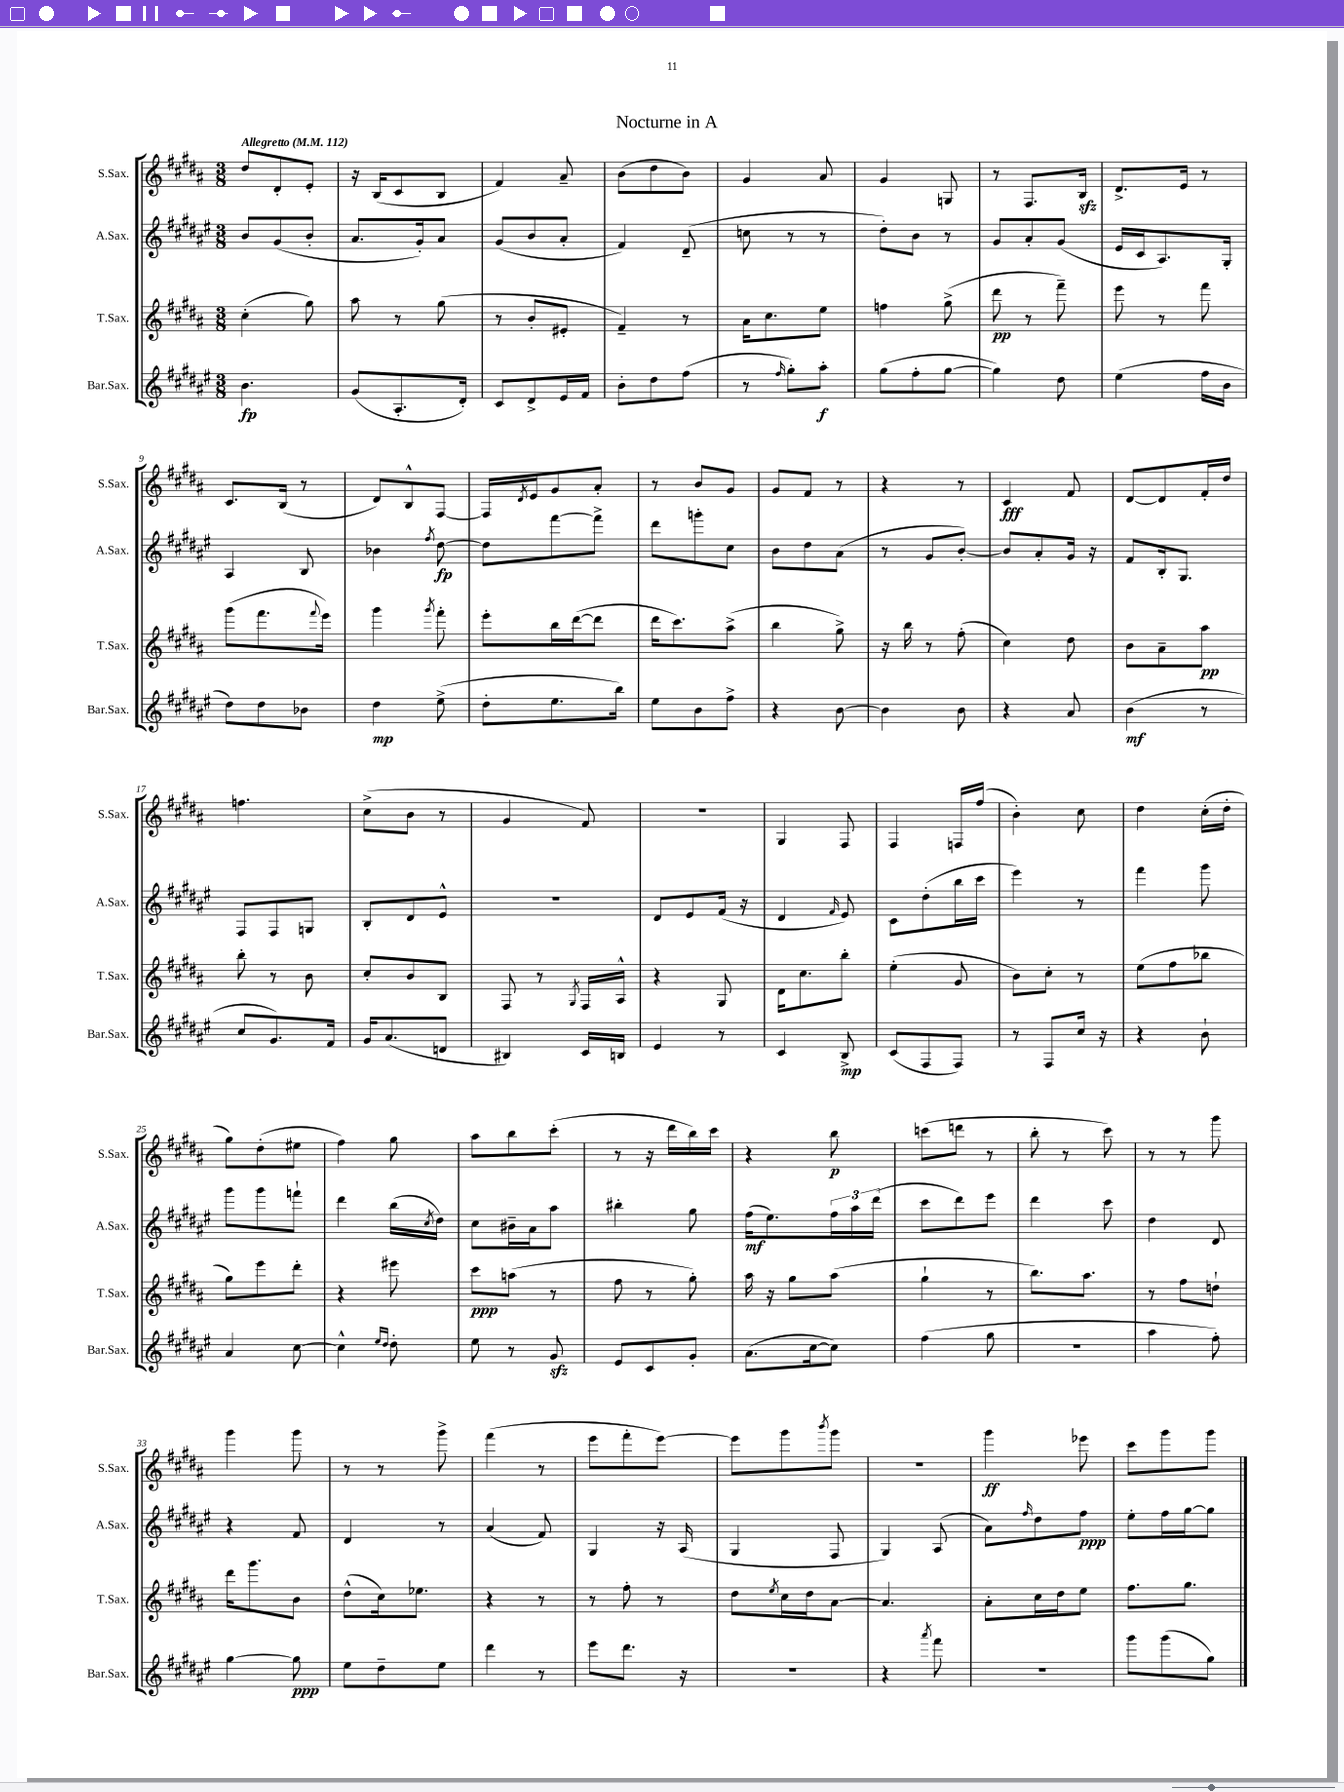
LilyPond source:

\header { title = "Nocturne in A" }
<<
\new StaffGroup <<
\new Staff = "s0" \with { instrumentName = "S.Sax." shortInstrumentName = "S.Sax." } {
    \clef treble \key b \major \numericTimeSignature \time 3/8 \tempo "Allegretto" 4 = 112
    dis''8 dis'8-. e'8-. |
    r16 b16( cis'8 b8 |
    fis'4) ais'8-- |
    b'8( dis''8 b'8) |
    gis'4 ais'8 |
    gis'4 g8 |
    r8 fis8. b16\sfz |
    dis'8.-> e'16 r8 |
    cis'8. b16( r8 |
    dis'8) b8-^ fis8~ |
    fis16 \acciaccatura { dis'8 } e'16 gis'8 ais'8-. |
    r8 b'8 gis'8 |
    gis'8 fis'8 r8 |
    r4 r8 |
    cis'4\fff fis'8 |
    dis'8~ dis'8 fis'16-. dis''16 |
    f''4. |
    cis''8->( b'8 r8 |
    gis'4 fis'8) |
    R4. |
    gis4 fis8 |
    fis4 f16 fis''16( |
    b'4-.) cis''8 |
    dis''4 cis''16-.( dis''16-. |
    gis''8) dis''8-.( eis''8 |
    fis''4) gis''8 |
    ais''8 b''8 cis'''8-.( |
    r8 r16 dis'''16 b''16) cis'''16 |
    r4 b''8\p |
    c'''8( d'''8 r8 |
    b''8-. r8 cis'''8) |
    r8 r8 gis'''8 |
    gis'''4 gis'''8 |
    r8 r8 gis'''8-> |
    fis'''4( r8 |
    e'''8 fis'''8-. e'''8~) |
    e'''8 gis'''8 \acciaccatura { b'''8 } gis'''8 |
    R4. |
    gis'''4\ff ees'''8 |
    cis'''8 gis'''8 gis'''8 \bar "|." |
}
\new Staff = "s1" \with { instrumentName = "A.Sax." shortInstrumentName = "A.Sax." } {
    \clef treble \key fis \major \numericTimeSignature \time 3/8
    b'8 gis'8( b'8-. |
    ais'8. gis'16-.) ais'8 |
    gis'8( b'8 ais'8-. |
    fis'4) dis'8--( |
    c''8 r8 r8 |
    dis''8-.) b'8 r8 |
    gis'8 ais'8-. gis'8( |
    eis'16 cis'16 ais8.) gis16-. |
    ais4 b8 |
    bes'4 \acciaccatura { fis''8 } dis''8~\fp |
    dis''8 fis'''8~ fis'''8-> |
    dis'''8 g'''8-. cis''8 |
    b'8 dis''8 ais'8( |
    r8 gis'8 b'8~-.) |
    b'8 ais'8-. gis'16 r16 |
    fis'8 b16-. gis8. |
    fis8 fis8 g8 |
    b8-. dis'8 eis'8-^ |
    R4. |
    dis'8 eis'8 fis'16( r16 |
    dis'4 \grace { fis'16 } eis'8) |
    cis'8 dis''8-.( b''16 cis'''16 |
    eis'''4) r8 |
    fis'''4 gis'''8 |
    gis'''8 gis'''8 f'''8-! |
    dis'''4 b''16( \acciaccatura { cis''8 } dis''16) |
    cis''8 bis'16-- ais'16 ais''8 |
    bis''4-. gis''8 |
    fis''16\mf( eis''8.) \tuplet 3/2 { fis''16 ais''16 dis'''16( } |
    cis'''8 dis'''8) eis'''8 |
    dis'''4 cis'''8 |
    dis''4 dis'8 |
    r4 fis'8 |
    dis'4 r8 |
    ais'4( fis'8) |
    gis4 r16 ais16( |
    gis4 fis8 |
    gis4) ais8( |
    ais'8) \grace { fis''16 } dis''8 fis''8\ppp |
    eis''8-. fis''16 gis''16~ gis''8 \bar "|." |
}
\new Staff = "s2" \with { instrumentName = "T.Sax." shortInstrumentName = "T.Sax." } {
    \clef treble \key b \major \numericTimeSignature \time 3/8
    cis''4-.( gis''8) |
    ais''8 r8 gis''8( |
    r8 b'8-. eis'8-. |
    fis'4--) r8 |
    ais'16 cis''8. e''8 |
    f''4 gis''8->( |
    dis'''8\pp r8 fis'''8--) |
    e'''8 r8 fis'''8 |
    gis'''8( fis'''8. \appoggiatura { fis'''8 } e'''16) |
    gis'''4 \acciaccatura { gis'''8 } fis'''8-. |
    e'''8-. b''16 dis'''16~( dis'''8 |
    dis'''16 cis'''8.) ais''8->( |
    b''4 gis''8->) |
    r16 b''16 r8 fis''8-.( |
    cis''4) dis''8 |
    b'8 ais'8-- ais''8\pp |
    b''8-. r8 b'8 |
    cis''8-. b'8 b8 |
    fis8 r8 \acciaccatura { gis8 } fis16 ais16-^ |
    r4 gis8 |
    dis'16 cis''8. b''8-. |
    e''4-.( gis'8 |
    b'8) cis''8-. r8 |
    e''8( fis''8 bes''8 |
    gis''8) e'''8 dis'''8-. |
    r4 eis'''8 |
    cis'''8\ppp a''8( r8 |
    fis''8 r8 gis''8-.) |
    ais''16 r16 gis''8 ais''8( |
    gis''4-! r8 |
    b''8.) ais''8. |
    r8 fis''8 d''8-! |
    dis'''16 gis'''8. b'8 |
    dis''8-^( cis''16) ees''8. |
    r4 r8 |
    r8 fis''8-. r8 |
    dis''8 \acciaccatura { e''8 } cis''16 dis''16 ais'8~ |
    ais'4. |
    ais'8-. cis''16 dis''16 e''8 |
    fis''8. gis''8. \bar "|." |
}
\new Staff = "s3" \with { instrumentName = "Bar.Sax." shortInstrumentName = "Bar.Sax." } {
    \clef treble \key fis \major \numericTimeSignature \time 3/8
    b'4.\fp |
    gis'8( ais8.-. dis'16-.) |
    cis'8 dis'8-> eis'16 fis'16 |
    b'8-. dis''8 fis''8( |
    r8 \grace { fis''16 } gis''8-.) ais''8-.\f |
    gis''8( fis''8-. gis''8~ |
    gis''4) dis''8 |
    eis''4( fis''16 b'16 |
    dis''8) dis''8 bes'8 |
    dis''4\mp eis''8->( |
    dis''8-. eis''8. b''16) |
    eis''8 b'8 fis''8-> |
    r4 b'8~ |
    b'4 b'8 |
    r4 ais'8 |
    b'4\mf( r8 |
    cis''8 gis'8.) fis'16 |
    gis'16 ais'8.( d'8 |
    bis4) cis'16 b16 |
    eis'4 r8 |
    cis'4 b8->\mp |
    cis'8( fis8 fis8) |
    r8 fis8 cis''16 r16 |
    r4 b'8-! |
    ais'4 cis''8~ |
    cis''4-^ \grace { eis''16 dis''16 } dis''8-. |
    eis''8 r8 gis'8\sfz |
    eis'8 cis'8 gis'8-. |
    ais'8.( cis''16~ cis''8) |
    fis''4( gis''8 |
    R4. |
    ais''4 fis''8-.) |
    gis''4~ gis''8\ppp |
    eis''8 dis''8-- eis''8 |
    dis'''4 r8 |
    eis'''8 dis'''8. r16 |
    R4. |
    r4 \acciaccatura { ais'''8 } fis'''8 |
    R4. |
    gis'''8 gis'''8( gis''8) \bar "|." |
}
>>
>>
